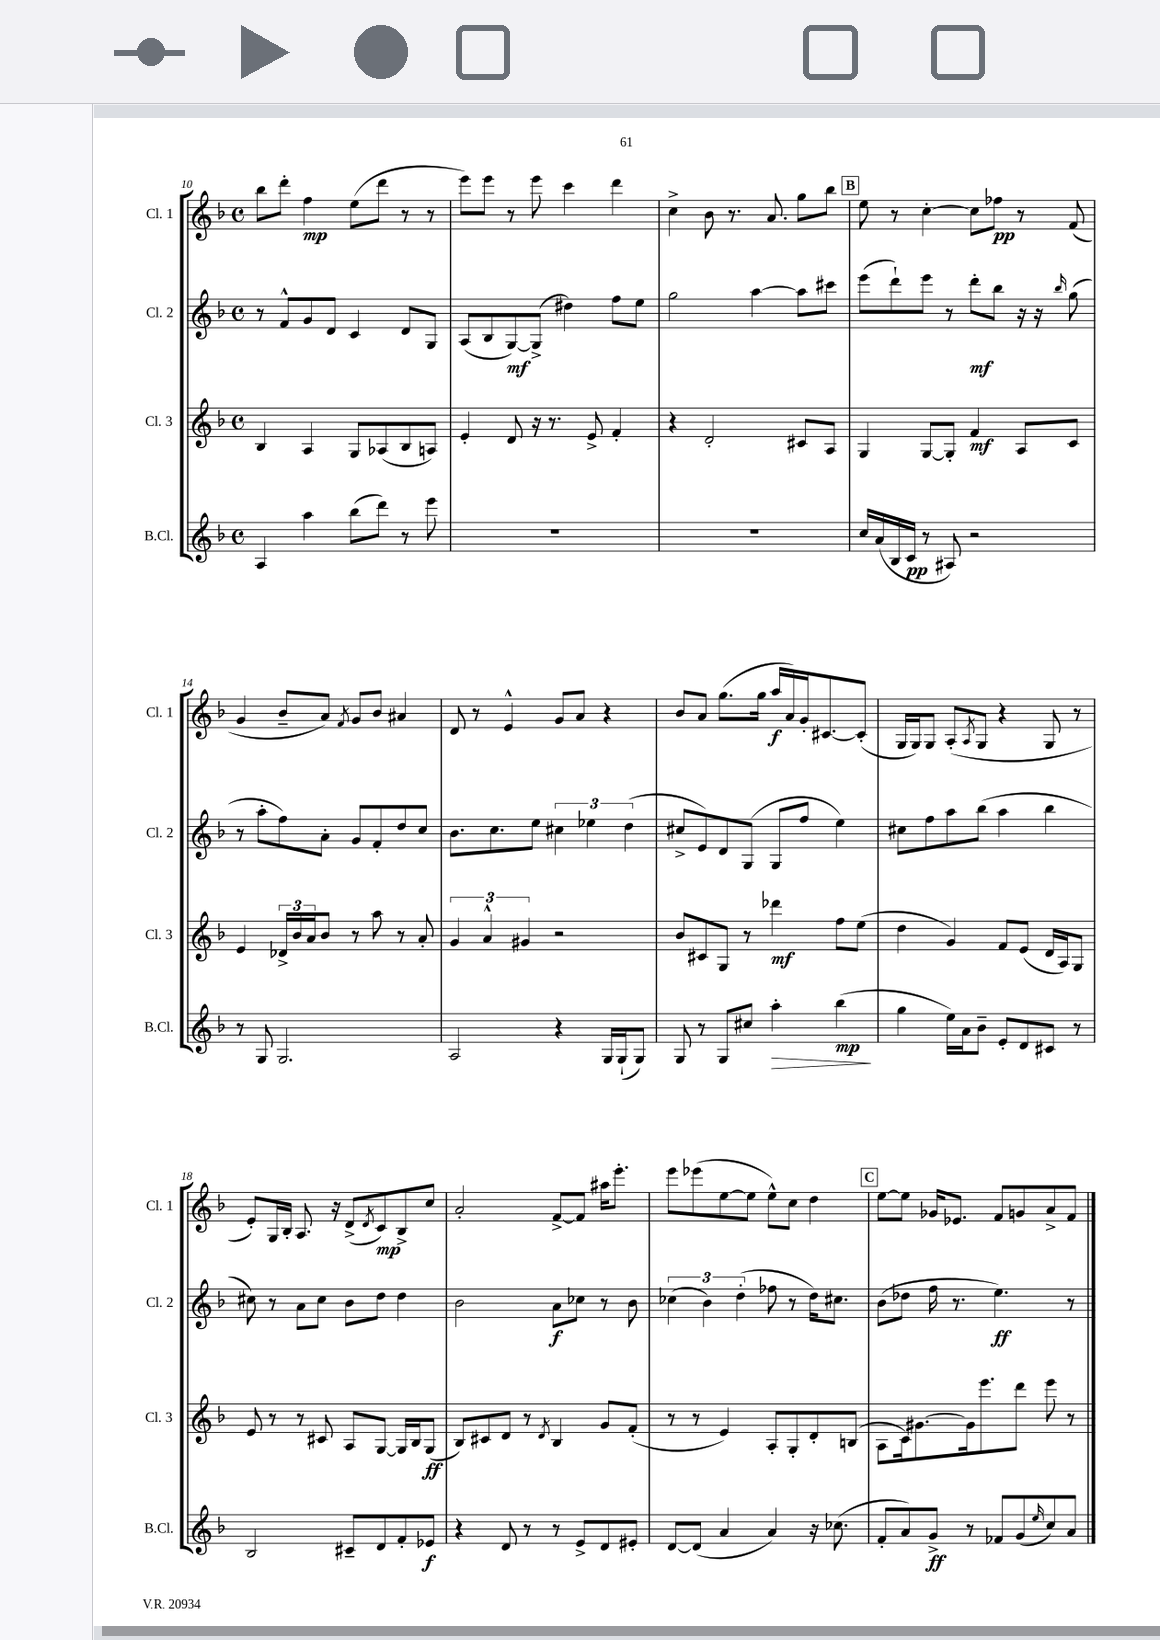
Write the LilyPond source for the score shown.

<<
\new StaffGroup <<
\new Staff = "s0" \with { instrumentName = "Cl. 1" shortInstrumentName = "Cl. 1" } {
    \clef treble \key f \major \defaultTimeSignature \time 4/4
    bes''8 d'''8-. f''4\mp e''8( d'''8 r8 r8 |
    e'''8) e'''8 r8 e'''8 c'''4 d'''4 |
    c''4-> bes'8 r8. a'8. g''8 bes''8 |
    \mark \markup { \box "B" } e''8 r8 c''4~-. c''8 fes''8\pp r8 f'8( |
    g'4 bes'8-- a'8) \acciaccatura { f'8 } g'8 bes'8 ais'4 |
    d'8 r8 e'4-^ g'8 a'8 r4 |
    bes'8 a'8 g''8.( g''16 a''16\f a'16) g'16-. cis'8.~ cis'8-.( |
    g16 g16) g8 a8-.( \acciaccatura { a8 } g8 r4 g8 r8 |
    e'8-.) g16 bes16-. a8. r16 d'8->( \acciaccatura { d'8 } c'8\mp) bes8-> c''8 |
    a'2-. f'8~-> f'8 ais''16 e'''8.-. |
    e'''8 ees'''8( e''8~ e''8 e''8-^) c''8 d''4 |
    \mark \markup { \box "C" } e''8~ e''8 ges'16 ees'8. f'8 g'8 a'8-> f'8 \bar "|." |
}
\new Staff = "s1" \with { instrumentName = "Cl. 2" shortInstrumentName = "Cl. 2" } {
    \clef treble \key f \major \defaultTimeSignature \time 4/4
    r8 f'8-^ g'8 d'8 c'4 d'8 g8 |
    a8( bes8 g8~\mf) g8->( dis''4) f''8 e''8 |
    g''2 a''4~ a''8 cis'''8 |
    \mark \markup { \box "B" } e'''8( d'''8-!) e'''8 r8 d'''8-.\mf bes''8 r16 r16 \grace { bes''16 } g''8( |
    r8 a''8-. f''8) a'8-. g'8 f'8-. d''8 c''8 |
    bes'8. c''8. e''8 \tuplet 3/2 { cis''4 ees''4 d''4( } |
    cis''8-> e'8) d'8 g8( g8 f''8 e''4) |
    cis''8 f''8 a''8 bes''8( a''4 bes''4 |
    cis''8) r8 a'8 cis''8 bes'8 d''8 d''4 |
    bes'2 a'8\f ces''8 r8 bes'8 |
    \tuplet 3/2 { ces''4( bes'4) d''4-.( } fes''8 r8 d''16) cis''8. |
    \mark \markup { \box "C" } bes'8( des''8 f''16 r8. e''4.\ff) r8 \bar "|." |
}
\new Staff = "s2" \with { instrumentName = "Cl. 3" shortInstrumentName = "Cl. 3" } {
    \clef treble \key f \major \defaultTimeSignature \time 4/4
    bes4 a4 g8 aes8( bes8 a8) |
    e'4-. d'8 r16 r8. e'8-> f'4-. |
    r4 d'2-. cis'8 a8 |
    \mark \markup { \box "B" } g4 g8~ g8-. f'4\mf a8 c'8 |
    e'4 \tuplet 3/2 { des'16-> bes'16 a'16 } bes'8 r8 a''8 r8 a'8-. |
    \tuplet 3/2 { g'4 a'4-^ gis'4 } r2 |
    bes'8 cis'8 g8 r8 des'''4\mf f''8 e''8( |
    d''4 g'4) f'8 e'8( d'16 a16) g8 |
    e'8 r8 r8 cis'8 a8 g8~ g16 bes16 g8\ff( |
    bes8) cis'8 d'8 r8 \acciaccatura { d'8 } bes4 g'8 f'8-.( |
    r8 r8 e'4) a8-. g8-. d'8-. b8( |
    \mark \markup { \box "C" } a8 c'16) gis'8.~ gis'16 e'''8. d'''8 e'''8 r8 \bar "|." |
}
\new Staff = "s3" \with { instrumentName = "B.Cl." shortInstrumentName = "B.Cl." } {
    \clef treble \key f \major \defaultTimeSignature \time 4/4
    a4 a''4 bes''8( d'''8) r8 e'''8 |
    r1 |
    R1 |
    \mark \markup { \box "B" } c''16 a'16( bes16 c'16\pp r8 ais8) r2 |
    r8 g8 g2. |
    a2 r4 g16 g16-!( g8) |
    g8 r8 g8 cis''8 a''4-.\> bes''4\mp\!( |
    g''4 e''16) a'16 bes'8-- e'8-. d'8 cis'8 r8 |
    bes2 cis'8-- d'8 f'8-. ees'8\f |
    r4 d'8 r8 r8 e'8-> d'8 eis'8-. |
    d'8~ d'8( a'4 a'4) r16 ces''8.( |
    \mark \markup { \box "C" } f'8-. a'8) g'8->\ff r8 fes'8 g'8( \grace { e''16 } c''8) a'8 \bar "|." |
}
>>
>>
\layout { \context { \Score currentBarNumber = #10 } }
